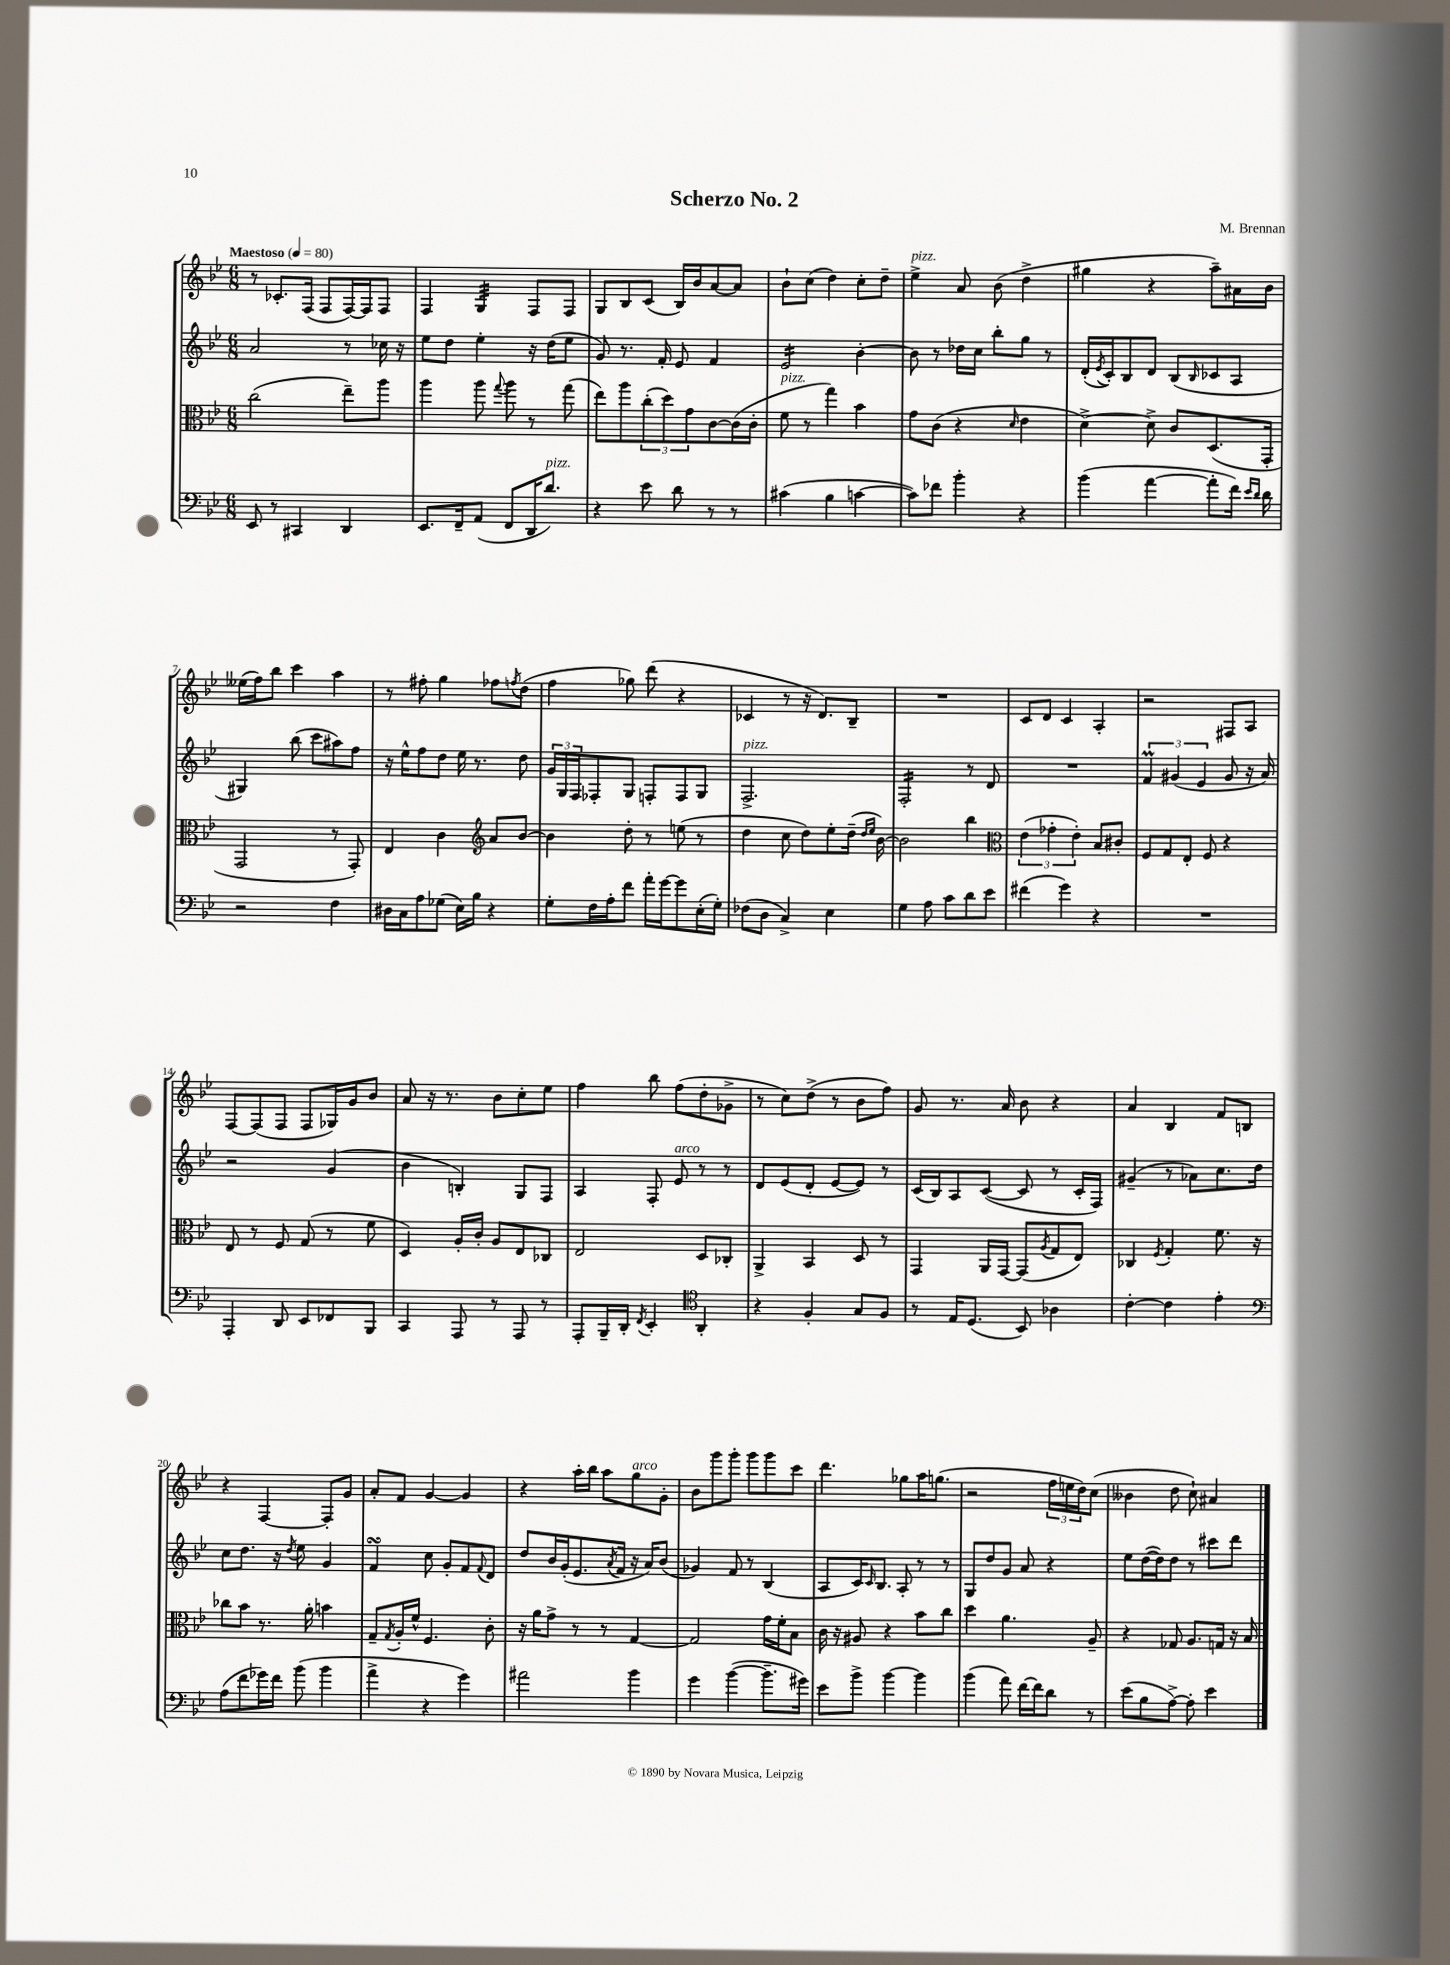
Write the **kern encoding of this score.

**kern	**kern	**kern	**kern
*staff4	*staff3	*staff2	*staff1
*clefF4	*clefC3	*clefG2	*clefG2
*k[b-e-]	*k[b-e-]	*k[b-e-]	*k[b-e-]
*M6/8	*M6/8	*M6/8	*M6/8
*MM80	*MM80	*MM80	*MM80
8EE-/	(2cc\	2a/	8r
8r	.	.	8.c-'/L
4CC#/	.	.	.
.	.	.	(16F/Jk
.	.	.	8F/L
4DD/	8ee-~\L)	8r	[16F/L)
.	.	.	16F/]J
.	8aa\J	16cc-\	8F/J
.	.	16r	.
=	=	=	=
8.EE-/L	4aa\	8ee-\L	4F/
.	.	8dd\J	.
16FF~/k	.	.	.
(8AA/J	8aa\	4ee-'\	4G/
.	8qqgg/	.	.
8FF/L	8aa\	.	.
16DD/K	8r	16r	8F/L
8.d/J)	.	(16dd\LK	.
.	(8gg\	8ee-\J	8F/J
=	=	=	=
4r	8ee-\L)	8g/)	8G/L
.	8aa\	8.r	8B-/
8e-\	(12cc'\	.	(8c/J
.	.	16f'/	.
.	12dd\)	.	.
8d\	.	8e-/	16B-/LL)
.	12g\	.	.
.	.	.	16b-/J
8r	[8c\	4f/	[8a/
8r	(16c\]L	.	8a/]J
.	16c'\JJ	.	.
=	=	=	=
(4c#\	8f\	2e-/	8b-`\L
.	8r	.	(8cc\J
4B-\	4gg\)	.	4dd\)
[4c\	4b-\	[4b-'\	8cc'\L
.	.	.	8dd~\J
=	=	=	=
8c\]L)	8g\L	8b-\]	4ee-^\
8f-\J	(8c\J	8r	.
4b-'\	4r	16dd-\LL	8a/
.	.	16cc\JJ	.
.	.	8bb-'\L	(8b-\
.	16qqd/	.	.
4r	4e-\	8gg\J	4dd^\
.	.	8r	.
=	=	=	=
(4b-\	[4d^\)	(16d'/LL	4gg#\
.	.	8qe-/	.
.	.	16c'/J)	.
.	.	8B-/	.
[4a\	8d^\]	8d/J	4r
.	8c/L	(8B-/L	.
.	.	16qqB-/	.
8a'\]L	(8.D/	8c-/	8aa~\L)
16f\Jk)	.	8A/J	16a#\L
16qqe-/LL	.	.	.
16qqd/JJ	.	.	.
16d\	16GG'/Jk	.	16b-\JJ
=	=	=	=
2r	2GG/	4G#/)	(16ee--\LL
.	.	.	16ff\J)
.	.	.	8bb-\J
.	.	(8bb-\	4ccc\
.	.	8ccc\L	.
4F\	8r	8aa#\)	4aa\
.	8GG'/)	8ff\J	.
=	=	=	=
16D#\LL	4E-/	16r	8r
16C\J	.	16ee-^^\LK	.
8A\	.	8ff\	8ff#'\
(8G-\J	4c\	8dd\J	4gg\
16E-\LL)	.	16ee-\	.
16B-\JJ	.	8.r	.
*	*clefG2	*	*
4r	8a/L	.	8ff-\L
.	.	.	8qff/
.	[8b-/J	8dd\	(8dd\J
=	=	=	=
8G'\L	4b-\]	24g/LL	4ff\
.	.	24G/	.
.	.	24F/J	.
16F\L	.	8F-'/	.
16A'\J	.	.	.
8f\J	8dd'\	8G/J	8gg-\)
16a'\LL	8r	8F'/L	(8ddd\
[16g\J	.	.	.
8g\]	(8ee\	8F/	4r
(16E-'\L	8r	8G/J	.
16G'\JJ)	.	.	.
=	=	=	=
(8F-\L	4dd\	2.F^/	4c-/
8D\J	.	.	.
4C^/)	8cc\	.	8r
.	8dd\L)	.	16r
.	.	.	8.d/L)
4E-\	8ee-'\	.	.
.	(16dd~\Jk	.	8B-~/J
.	16qqdd/LL	.	.
.	16qqee-/JJ	.	.
.	[16b-\)	.	.
=	=	=	=
4G\	2b-\]	2F'/	2.r
8A\	.	.	.
8c\L	.	.	.
8d\	4bb-\	8r	.
8e-\J	.	8d/	.
=	=	=	=
*	*clefC3	*	*
(4f#\	(6e-\	2.r	8c/L
.	.	.	8d/J
.	6g-'\	.	.
4g\)	.	.	4c/
.	6e-'\)	.	.
4r	8B-/L	.	4A'/
.	8c#'/J	.	.
=	=	=	=
2.r	8F/L	6f/	2r
.	8G/	.	.
.	.	(6g#/	.
.	8E-'/J	.	.
.	.	6e-/	.
.	8F/	.	.
.	4r	8g#/	8F#/L
.	.	16r	8A/J
.	.	16a/)	.
=	=	=	=
4AAA'/	8E-/	2r	[8F/L
.	8r	.	(8F/]
8DD/	8F/	.	8F/J
8EE-/L	(8G/	.	8F/L
8FF-/	8r	(4g/	16G-/L)
.	.	.	16g/J
8BBB-/J	8f\	.	8b-/J
=	=	=	=
4CC/	4D/)	4b-\	8a/
.	.	.	16r
.	.	.	8.r
8AAA/	16A'/LL	4B'/)	.
.	16c'/JJ	.	.
8r	8A/L	.	8b-\L
8AAA/	8E-/	8G/L	8cc'\
8r	8C-/J	8F/J	8ee-\J
=	=	=	=
8AAA'/L	2E-/	4A/	4ff\
16BBB-~/L	.	.	.
16DD'/JJ	.	.	.
8qFF/	.	.	.
4EE-'/	.	8F'/	8bb-\
.	.	8e-/	(8ff\L
*clefC4	*	*	*
4AA'/	8D/L	8r	8dd'\
.	8C-'/J	8r	8g-^\J
=	=	=	=
4r	4AA^/	8d/L	8r
.	.	(8e-/	8cc\L)
4F'/	4BB-/	8d'/J	(8dd^\J
.	.	[8e-/L	8r
8G/L	8D/	8e-/]J)	8b-\L
8F/J	8r	8r	8ff\J)
=	=	=	=
8r	4GG/	(16c/LL	8g/
.	.	16B-/J)	.
16E-/LK	.	8A/	8.r
(8.D/J	.	.	.
.	16AA/LL	([8c/J	.
.	[16GG/JJ	.	16a/
8BB-/)	(8GG/]L	8c/]	8b-\
.	8qA/	.	.
4A-\	8G/	8r	4r
.	8E-/J)	16c'/LL	.
.	.	16F/JJ)	.
=	=	=	=
[4c'\	4C-/	(4g#~/	4a/
.	8qF/	.	.
4c\]	4G'/	8r	4B-/
.	.	8a-\L)	.
4e-'\	8.f\	8.cc\	8f/L
.	.	.	8B/J
.	16r	16dd\Jk	.
=	=	=	=
*clefF4	*	*	*
(8A\L	8cc-\L	8cc\L	4r
8f\	8b-\J	8.dd\J	.
16g-\L)	8.r	.	[4F/
16f\JJ	.	16r	.
.	.	8qdd/	.
(8b-\	.	8ee-\	.
.	16a'\	.	.
4b-\	4b\	4g/	8F'/]L
.	.	.	8g/J
=	=	=	=
4a^\	8G~/L	4f/	8a'/L
.	8qG/	.	.
.	16A'/L	.	8f/J
.	16f^^/JJ	.	.
4r	4.F/	8cc\	[4g/
.	.	8g'/L	.
4g\)	.	8f/	4g/]
.	.	8qqf/	.
.	8c'\	8d/J	.
=	=	=	=
2a#\	16r	8dd/L	4r
.	16a\LK	.	.
.	8g^\J	16b-/L	.
.	.	(16g'/J	.
.	8r	8.e-/	16aa'\LL
.	.	.	16bb-\JJ
.	8r	.	8aa\L
.	.	8qa/	.
.	.	16f/Jk	.
4b-\	[4G/	16r	8gg\
.	.	16a/LK)	.
.	.	(8b-/J	8g'\J
=	=	=	=
4g\	2G/]	4g-/)	8b-\L
.	.	.	8ggg\
([4b-\	.	8f/	8ggg'\J
.	.	8r	8ggg\L
8.b-~\]L	16g\LL	(4B-/	8ggg\
.	16f'\J	.	.
.	8B-\J	.	8ccc\J
16g#\Jk)	.	.	.
=	=	=	=
8e-\L	16c\	8A/L	4.ddd\
.	16r	.	.
8b-^\J	8A#/	16c/K)	.
.	.	16qqc/	.
.	.	8.B-/J	.
[4b-\	4r	.	.
.	.	8A'/	8gg-\L
4b-\]	8b-\L	8r	16aa\K
.	.	.	(8.gg\J
.	8cc\J	8r	.
=	=	=	=
(4b-\	4dd\	8G/L	2r
.	.	8dd/	.
8a\)	4.a\	8g/J	.
[16f\LL	.	8a/	.
16f\]J	.	.	.
8d\J	.	4r	24ff\LL
.	.	.	24ee\
.	.	.	24dd\J)
8r	8A~/	.	(8cc\J
=	=	=	=
(8e-\L	4r	8ee-\L	4b--\
8B-\	.	([16dd\L	.
.	.	16dd\]J)	.
[8A^\J)	8G-/	8dd\J	8dd\
8A'\]	8.A/L	8r	8cc`\)
4e-\	.	8ccc#\L	4a#/
.	16G/Jk	.	.
.	16r	8ddd\J	.
.	16B-/	.	.
==	==	==	==
*-	*-	*-	*-
